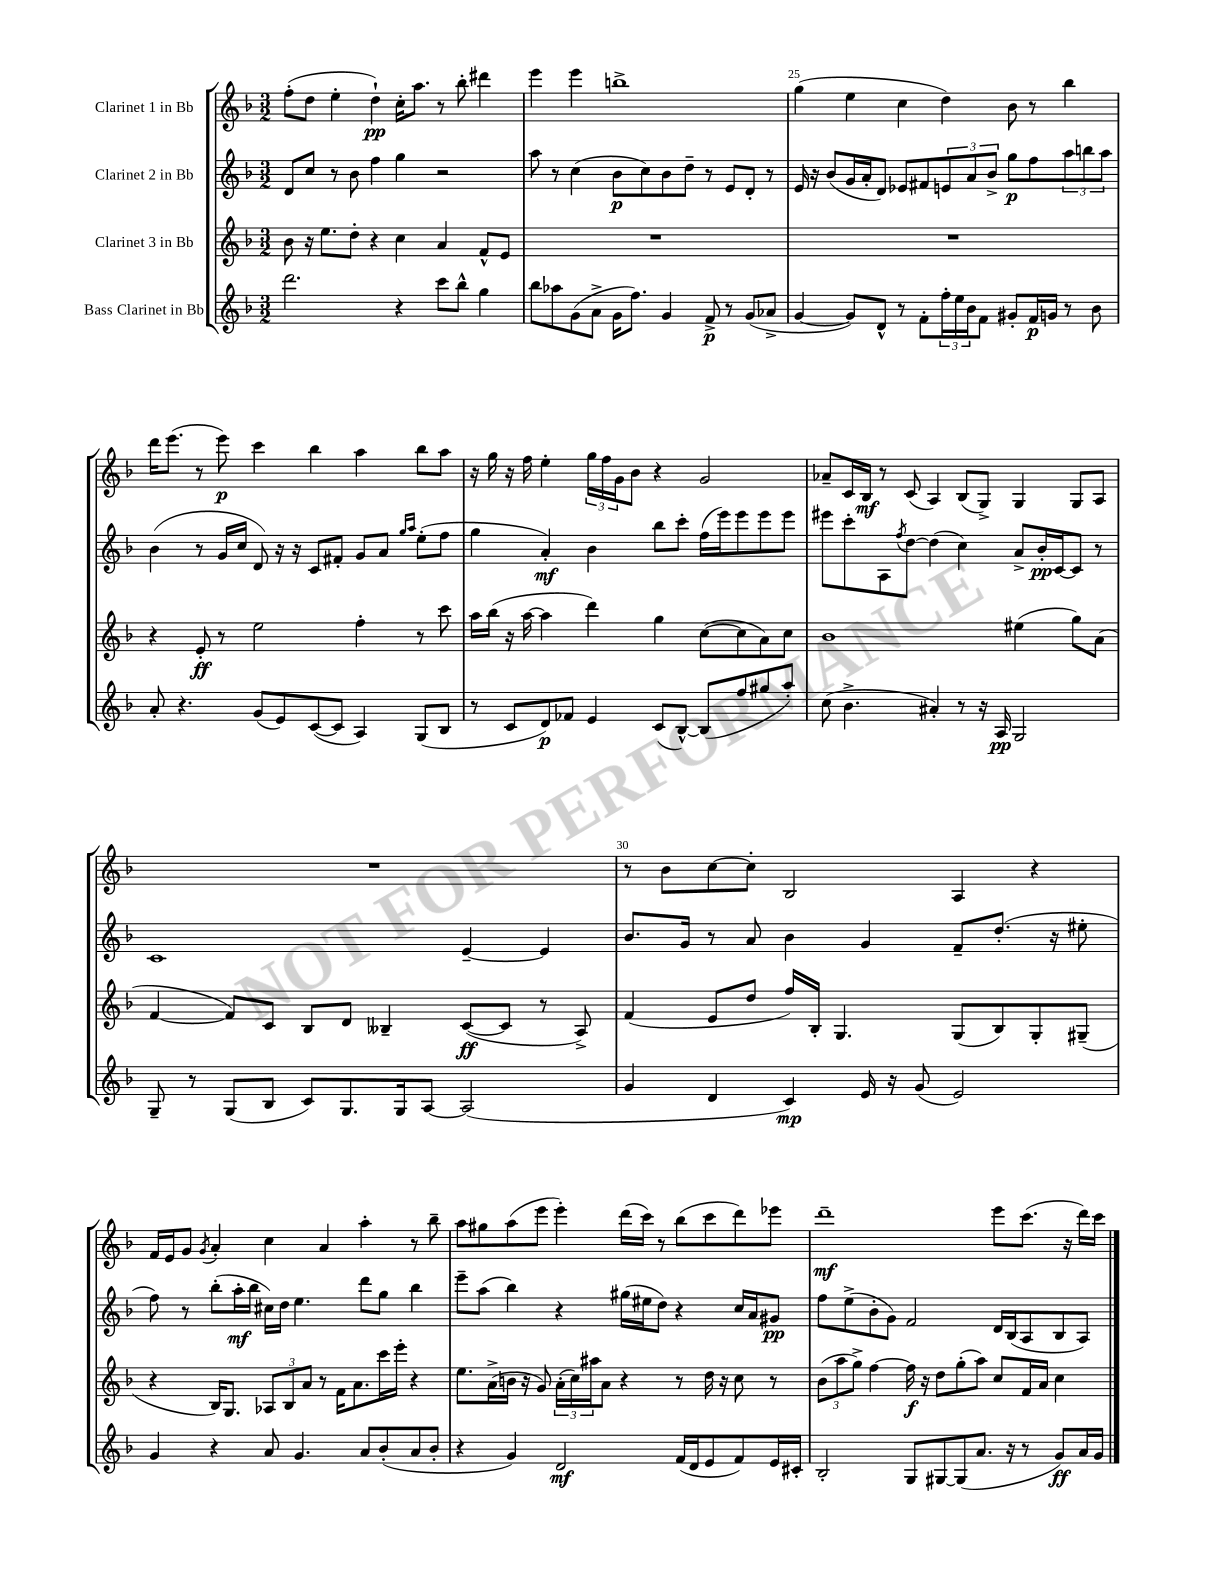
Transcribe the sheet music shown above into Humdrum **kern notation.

**kern	**kern	**kern	**kern
*staff4	*staff3	*staff2	*staff1
*clefG2	*clefG2	*clefG2	*clefG2
*k[b-]	*k[b-]	*k[b-]	*k[b-]
*M3/2	*M3/2	*M3/2	*M3/2
2.ddd	8b-	8d	(8ff'
.	16r	8cc	8dd
.	8.ee	.	.
.	.	8r	4ee'
.	8dd'	8b-	.
.	4r	4ff	4dd`)
4r	4cc	4gg	16cc'
.	.	.	8.aa
8ccc	4a	2r	8r
8bb-^^	.	.	8bb-'
4gg	8f^^	.	4ddd#
.	8e	.	.
=	=	=	=
8bb-	1.r	8aa	4eee
8aa-	.	8r	.
(8g	.	(4cc	4eee
8a^	.	.	.
16g	.	8b-	1bb^
8.ff)	.	.	.
.	.	8cc)	.
4g	.	8b-	.
.	.	8dd~	.
8f^	.	8r	.
8r	.	8e	.
(8g	.	8d'	.
8a-^	.	8r	.
=	=	=	=
[4g	1.r	16e	(4gg
.	.	16r	.
.	.	(8b-	.
8g])	.	16g	4ee
.	.	16a'	.
8d^^	.	8d)	.
8r	.	8e-	4cc
8f'	.	8f#	.
24ff'	.	12e	4dd)
24ee	.	.	.
24b-	.	12a	.
8f	.	.	.
.	.	12b-^	.
8g#'	.	8gg	8b-
16f	.	8ff	8r
16g	.	.	.
8r	.	12aa	4bb-
.	.	12bb	.
8b-	.	.	.
.	.	12aa	.
=	=	=	=
8a'	4r	(4b-	16ddd
.	.	.	(8.eee
4.r	.	.	.
.	8e'	8r	8r
.	8r	16g	8eee)
.	.	16cc	.
(8g	2ee	8d)	4ccc
8e)	.	16r	.
.	.	16r	.
([8c	.	8c	4bb-
8c]	.	8f#'	.
4A)	4ff'	8g	4aa
.	.	8a	.
.	.	16qqgg	.
.	.	16qqaa	.
(8G	8r	(8ee'	8bb-
8B-	8ccc	8ff	8aa
=	=	=	=
8r	16aa	4gg	16r
.	(16bb-	.	16gg
8c	16r	.	16r
.	[16aa	.	16ff
8d)	4aa]	4a')	4ee'
8f-	.	.	.
4e	4ddd)	4b-	24gg
.	.	.	24ff
.	.	.	24g
.	.	.	8b-
(8c	4gg	8bb-	4r
[8B-^^)	.	8ccc'	.
(8B-]	([8cc	(16ff	2g
.	.	16eee)	.
8ff	8cc]	8eee	.
8gg#	8a)	8eee	.
8aa')	8cc	8eee	.
=	=	=	=
(8cc	1b-	8eee#	8a-~
4.b-^	.	8ccc'	16c
.	.	.	16B-
.	.	8A	8r
.	.	8qff	.
.	.	[8dd	(8c
4a#')	.	(4dd]	4A)
8r	.	4cc)	(8B-
16r	.	.	8G^)
16A	.	.	.
2G	(4ee#	8a^	4G
.	.	16b-'	.
.	.	[16c	.
.	8gg)	8c]	8G
.	(8a	8r	8A
=	=	=	=
8G~	[4f	1c	1.r
8r	.	.	.
(8G	8f])	.	.
8B-	8c	.	.
8c)	8B-	.	.
8.G	8d	.	.
.	4B--~	.	.
16G	.	.	.
[8A	.	.	.
(2A]	([8c	[4e~	.
.	8c]	.	.
.	8r	4e]	.
.	8A^)	.	.
=	=	=	=
4g	(4f	8.b-	8r
.	.	.	8b-
.	.	16g	.
4d	8e	8r	[8cc
.	8dd	8a	8cc']
4c)	16ff)	4b-	2B-
.	16B-'	.	.
.	4.G	.	.
16e	.	4g	.
16r	.	.	.
(8g	.	.	.
2e)	(8G	8f~	4A
.	8B-)	(8.dd'	.
.	8G'	.	4r
.	.	16r	.
.	(8G#~	8ee#'	.
=	=	=	=
4g	4r	8ff)	16f
.	.	.	16e
.	.	8r	8g
.	.	.	8qg
4r	16B-)	(8bb-'	4a'
.	8.G	.	.
.	.	16aa'	.
.	.	16bb-	.
8a	12A-	16cc#)	4cc
.	.	16dd	.
.	12B-	.	.
4.g	.	4.ee	.
.	12a	.	.
.	8r	.	4a
.	16f	.	.
.	8.a	.	.
8a	.	8ddd	4aa'
(8b-'	16ccc	8gg	.
.	16eee'	.	.
8a	4r	4bb-	8r
8b-'	.	.	8bb-~
=	=	=	=
4r	8.ee	8eee~	8aa
.	.	(8aa	8gg#
.	(16a^	.	.
4g)	16b	4bb-)	(8aa
.	16r	.	.
.	8g)	.	8eee
2d	(24a'	4r	4eee')
.	24cc)	.	.
.	24aa#	.	.
.	8a	.	.
.	4r	(16gg#	(16ddd
.	.	16ee#	16ccc)
.	.	8dd)	8r
(16f	8r	4r	(8bb-
16d	.	.	.
8e	16dd	.	8ccc
.	16r	.	.
8f)	8cc	16cc	8ddd)
.	.	16a	.
16e	8r	8g#	8eee-
16c#'	.	.	.
=	=	=	=
2B-'	(12b-	8ff	1ddd~
.	12aa	.	.
.	.	(8ee^	.
.	12gg^)	.	.
.	[4ff	8b-'	.
.	.	8g)	.
8G	16ff]	2f	.
.	16r	.	.
[8G#	8dd	.	.
(8G#]	(8gg'	.	.
8.a	8aa)	.	.
.	8cc	16d	8eee
16r	.	(16B-	.
8r	16f	8A	(8.ccc
.	16a	.	.
8g)	4cc	8B-	.
.	.	.	16r
16a	.	8A)	16ddd)
16g	.	.	16ccc
==	==	==	==
*-	*-	*-	*-
